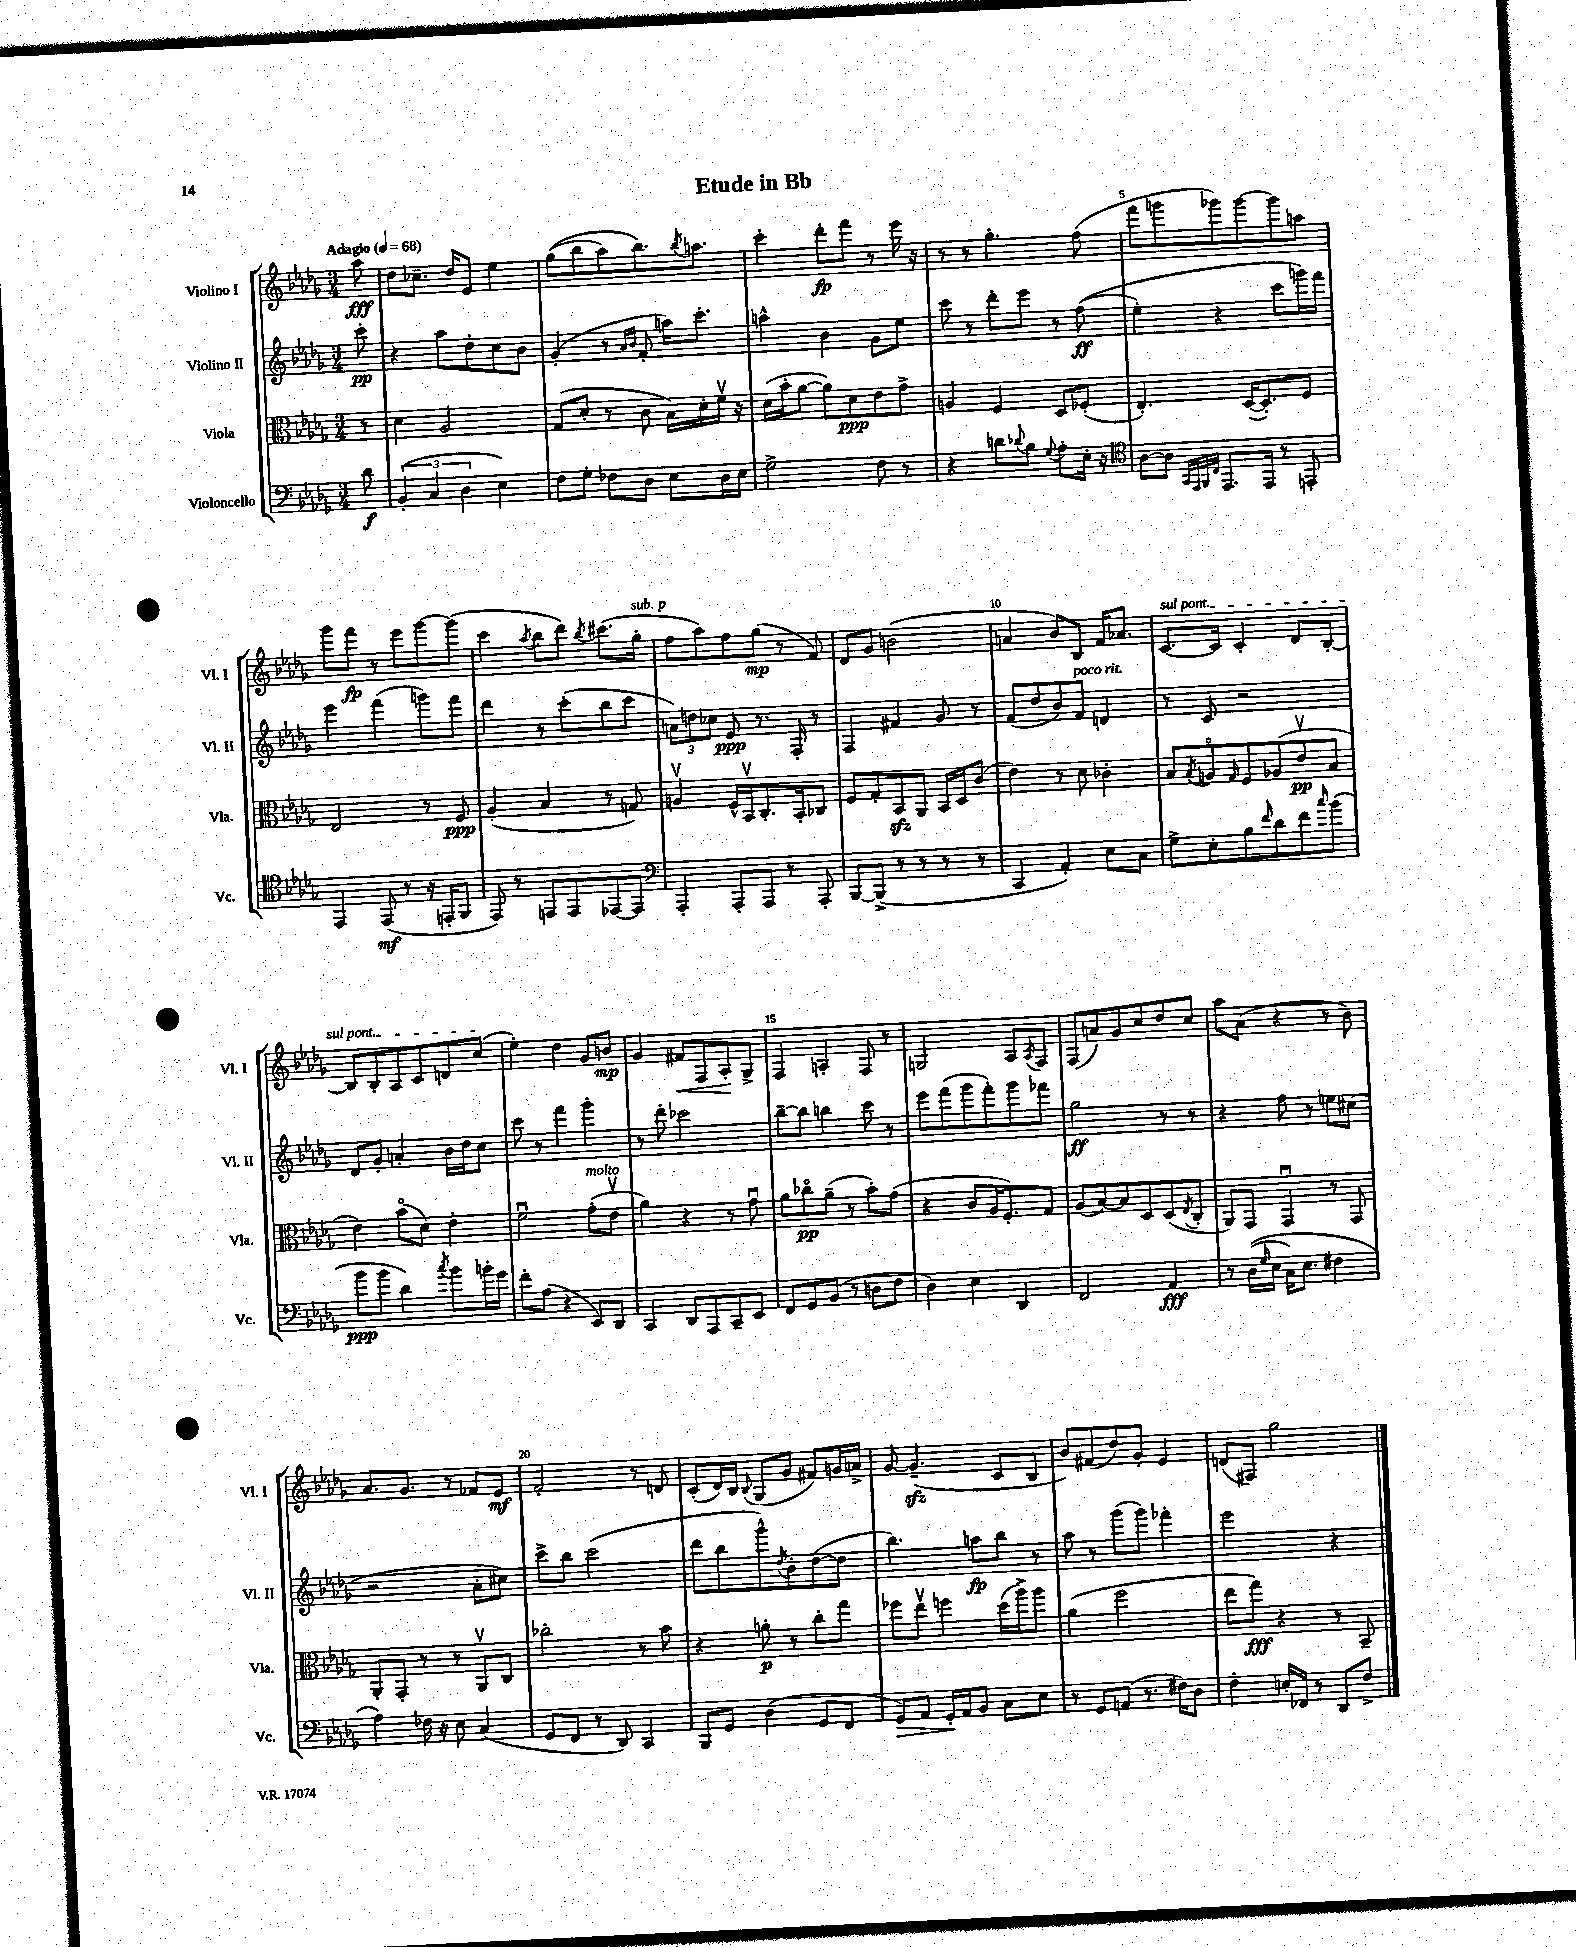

**kern	**kern	**kern	**kern
*staff4	*staff3	*staff2	*staff1
*clefF4	*clefC3	*clefG2	*clefG2
*k[b-e-a-d-g-]	*k[b-e-a-d-g-]	*k[b-e-a-d-g-]	*k[b-e-a-d-g-]
*M3/4	*M3/4	*M3/4	*M3/4
*MM68	*MM68	*MM68	*MM68
8d-	8r	8ccc'	8aa-
=	=	=	=
(6BB-'	4d-	4r	8dd-
.	.	.	8.cc-~
6C	.	.	.
.	2A-	8aa-	.
.	.	.	16dd-
6D-	.	.	.
.	.	8dd-'	8e-
4E-)	.	8cc	4ee-
.	.	8b-	.
=	=	=	=
8F	(8G-	(4g-'	&((8gg-
8G-'	8d-'	.	8bb-
8F-	8r	8r	8aa-)
.	.	16qqa-	.
.	.	16qqb-	.
8D-	8c	8f'	8.bb-&)
8E-	16B-)	16aa)	.
.	.	.	8qbb-
.	16d-'	8.ccc'	8.aa
16D-	16fv	.	.
16E-	16r	.	.
=	=	=	=
2G-^	(16d-	4aa^^	4ccc'
.	16b-'	.	.
.	[8a-	.	.
.	8a-])	4b-	8ddd-'
.	8d-	.	8fff
8F	8e-	8g-	8r
8r	8g-^	8ee-	16eee-
.	.	.	16r
=	=	=	=
4r	4A	8ccc	8r
.	.	8r	8r
8d	4F	8ddd-'	4.gg-'
8qqd-	.	.	.
8B-	.	8eee-	.
8qqG-	.	.	.
8A-'	8D-	8r	.
16E-'	(8F-'	&((8ff	(8ff
16r	.	.	.
=	=	=	=
*clefC4	*	*	*
[8A-	4.E-')	4ee-')	8fff
8A-]	.	.	8ggg
32qqGG-	.	.	.
32qqEE-	.	.	.
32qqFF	.	.	.
32qqC	.	.	.
8.EE-	.	4r	8ggg-)
.	([16D-	.	[8ggg-
16EE-	8.D-'])	.	.
8r	.	8ccc	8ggg-]
8EE'	8F	16ggg&)	8aa
.	.	16fff	.
=	=	=	=
4EE-	2E-	4eee-	8ggg-
.	.	.	8fff
(8EE-	.	(4fff	8r
8r	.	.	8eee-
16r	8r	8ggg)	[8ggg-
16EE'	.	.	.
8FF	8F	8fff	(8ggg-]
=	=	=	=
8EE-)	(4A-'	4ddd-	4ccc
8r	.	.	.
.	.	.	8qaa-
8EE	4B-	8r	8bb-
8EE	.	(8ccc'	8ddd-)
.	.	.	8qbb-
[8EE-	8r	8bb-	(8.ccc#
8EE-]	8G)	8ccc	.
.	.	.	16gg-'
=	=	=	=
*clefF4	*	*	*
4AAA-'	4Av	12a)	8ff
.	.	12dd	.
.	.	.	8aa-)
.	.	12cc-	.
8AAA-'	16F^^	8e-	8ff
.	16BB-v	.	.
8AAA-	8.C'	8.r	(8gg-
8r	.	.	8r
.	16BB-'	16F'	.
8AAA-'	8C-	8r	8f)
=	=	=	=
[8BBB-	8F	4F	8d-
(8BBB-^]	8G-'	.	8g-
8r	8BB-	4f#	(2b
8r	8AA-	.	.
8r	16BB-	8g-	.
.	16D-	.	.
8r	(8c	8r	.
=	=	=	=
4CC	4e-)	(8f	4a
.	.	8dd-	.
4AA-')	8r	8b-)	8b-)
.	8d-	8f	8B-
8E-	4c-'	4d	16f
.	.	.	8.a-
8C	.	.	.
=	=	=	=
8G-^	8B-	8r	[8.c
.	8qB-	.	.
8E-'	8Ao	8c	.
.	.	.	16c]
.	16qqG-	.	.
8B-	8F	2r	4c'
16qqf	.	.	.
8d-	(8A-	.	.
8f	8e-v	.	8d-
16qqcc	.	.	.
(8b-	8B-	.	[8B-'
=	=	=	=
8b-	4e-)	8d-	8B-]
8b-	.	8g-'	8B-'
4d-)	(8b-o	4a'	8A-
.	8d-)	.	8c
8qcc	.	.	.
8b-	4e-'	16b-	8d
.	.	16dd-	.
16b'	.	8cc	(8cc
16g-	.	.	.
=	=	=	=
8f'	2fu	8ccc	4ee-')
(8A-	.	8r	.
4r	.	4fff	4dd-
8EE-)	(8g-'	4ggg-'	8g-
8DD-	8e-v	.	8b
=	=	=	=
4CC	4a-)	8r	4g-
.	.	8ddd-'	.
8DD-	4r	2ccc-	8f#
8AAA-	.	.	8F
8CC~	8r	.	8A-'
8EE-	8g-u	.	8G-^
=	=	=	=
8FF	8a-	[8bb-~	4F
8GG-	8cc-o	8bb-]	.
(8BB-	(8a-~	4bb	4A'
8r	8r	.	.
8D	8b-')	8ccc	8F
8F	(8g-	8r	8r
=	=	=	=
4D-)	4r	8eee-	2G
.	.	(8fff	.
4E-	8c	8ggg-	.
.	16A-	8fff')	.
.	8.F')	.	.
4DD-	.	8ggg-	8A-
.	.	.	8qA-
.	8G-	8fff-	8F
=	=	=	=
2FF	(8A-	2gg-	(8F
.	[8B-)	.	8a)
.	8B-]	.	8g-
.	8D-	.	8cc
4AA-	(8D-	8r	8dd-
.	8qE-	.	.
.	8C'	8r	8cc
=	=	=	=
8r	8AA-)	4r	8aa-
&((16D-	8GG-	.	(8a-
16qqG-	.	.	.
16E-	.	.	.
16C)	4GG-u	8ff	4r
8.E-	.	.	.
.	.	8r	.
4F#	8r	8ee	8r
.	8GG-	(8cc#	8b-)
=	=	=	=
4A-&)	8AA-'	2r	8.a-
.	8GG-'	.	.
.	.	.	8.g-
16F-	8r	.	.
16r	.	.	.
8E-	8r	.	8r
(4C	8AA-v	8a-'	8f-
.	8C	8cc#)	8e-
=	=	=	=
8GG-	2cc-'	8ccc^	2f'
8FF	.	8bb-	.
8r	.	(2ccc	.
8DD-)	.	.	.
4CC	8r	.	8r
.	8b-	.	8d
=	=	=	=
8BBB-	4r	8ddd-	(8c'
8GG-	.	8bb-	16d-)
.	.	.	16B-
.	.	.	8qqB-
(4D-	8a'	8ggg-^^)	(8G-
.	.	8qdd-	.
.	8r	8b-'	8g-
8GG-	8cc'	([8dd-	8f#)
8FF	8gg-	8dd-]	16g
.	.	.	16a^
=	=	=	=
8GG-)	8ff-	4.bb-)	[8g-
8AA-	8ee-v	.	(4.g-~]
16GG-'	4ff	.	.
16AA-	.	.	.
8BB-	.	8aa	.
8C	(16dd-	8bb-	8c
.	16aa-^)	.	.
8E-	8aa-	8r	8B-
=	=	=	=
8r	(4a-	8aa-	8b-)
8GG-	.	8r	(8f#
(8AA	2ff	(8ggg-	8dd-)
8.r	.	8ggg-)	8g-'
.	.	4fff-'	4e-
16F#)	.	.	.
8D-	.	.	.
=	=	=	=
4F'	8ee-	2eee-	(8d
.	8gg-)	.	8F#)
16E'	4r	.	2gg-
16FF-	.	.	.
8r	.	.	.
8DD-	8r	4r	.
8F^	8BB-~	.	.
==	==	==	==
*-	*-	*-	*-
